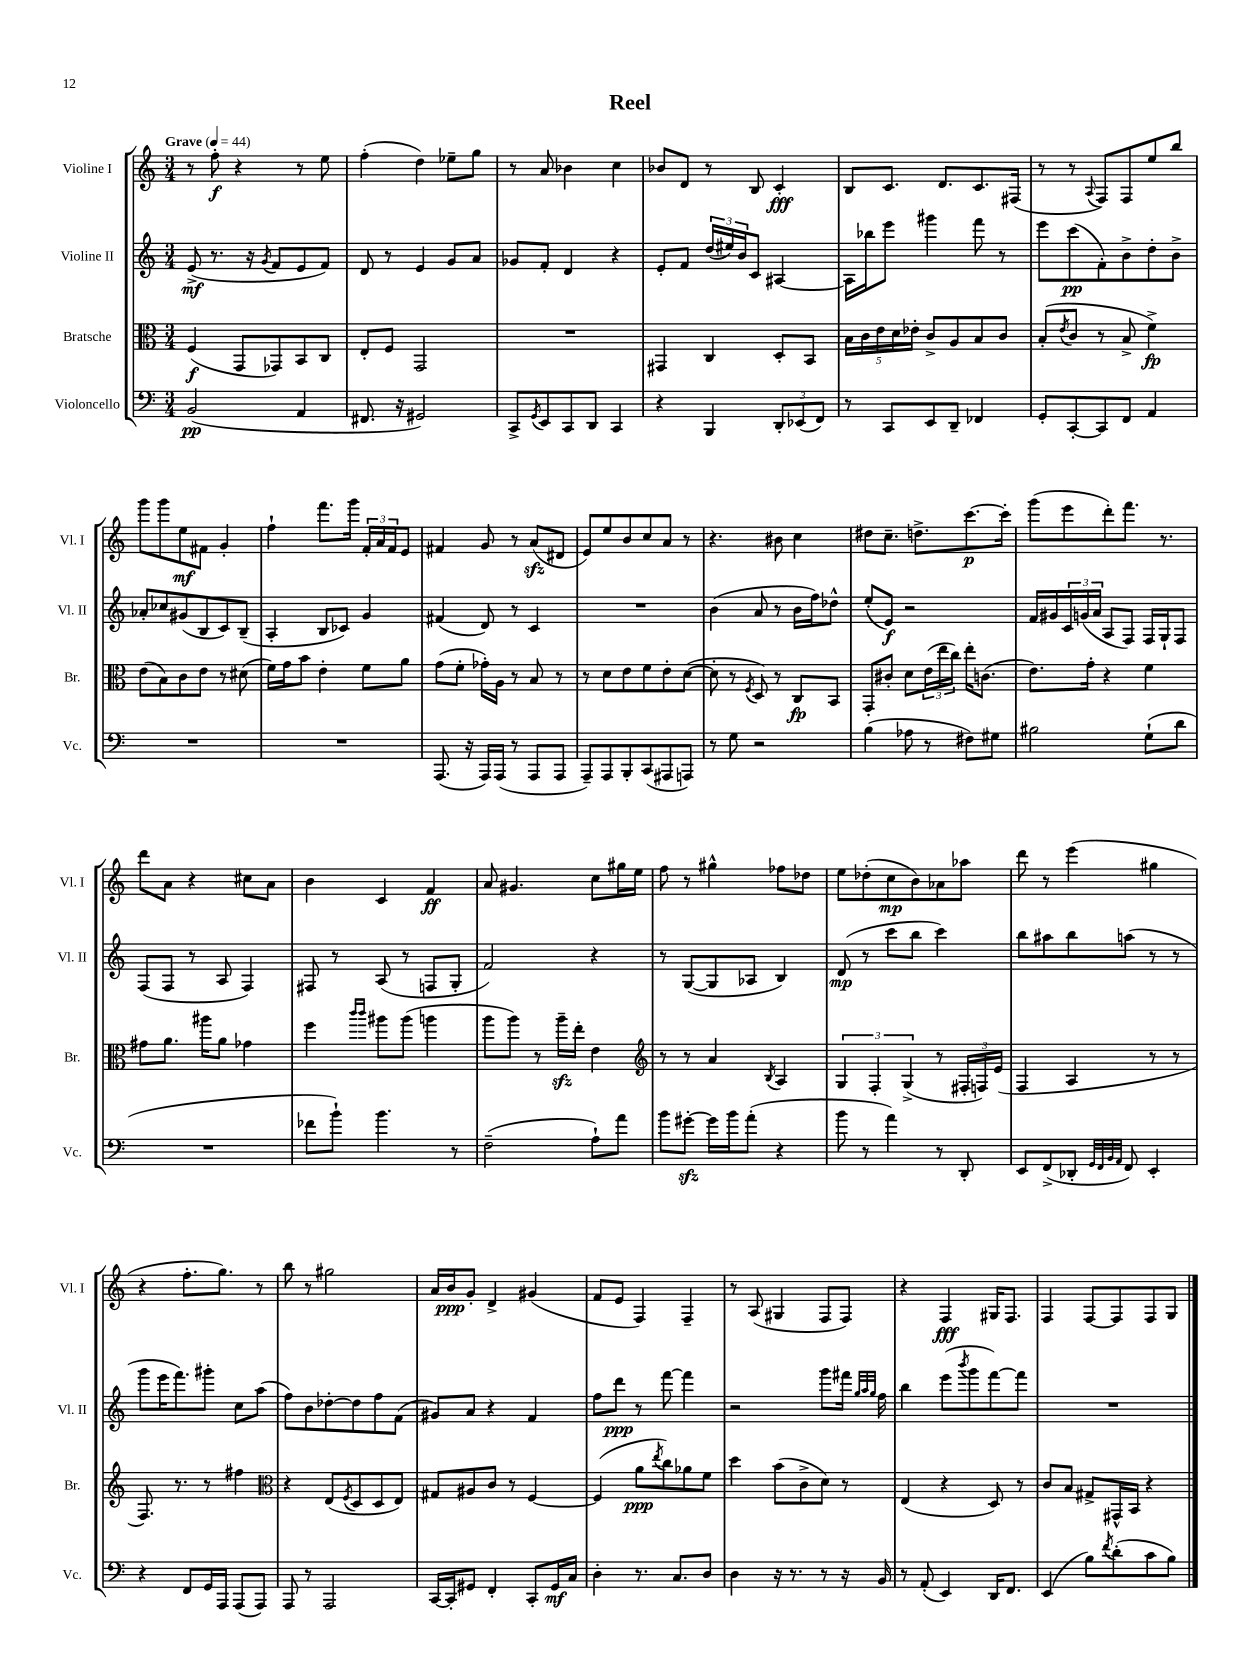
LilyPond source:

\header { title = "Reel" }
<<
\new StaffGroup <<
\new Staff = "s0" \with { instrumentName = "Violine I" shortInstrumentName = "Vl. I" } {
    \clef treble \key c \major \numericTimeSignature \time 3/4 \tempo "Grave" 4 = 44
    r8 f''8-.\f r4 r8 e''8 |
    f''4-.( d''4) ees''8-- g''8 |
    r8 a'8 bes'4 c''4 |
    bes'8 d'8 r8 b8 c'4-.\fff |
    b8 c'8. d'8. c'8. fis16( |
    r8 r8 \appoggiatura { a8 } f8) f8 e''8 b''8 |
    g'''8 g'''8 e''8\mf fis'8 g'4-. |
    f''4-! f'''8. g'''16 \tuplet 3/2 { f'16-. a'16 f'16 } e'8 |
    fis'4 g'8 r8 a'8\sfz( dis'8 |
    e'8) e''8 b'8 c''8 a'8 r8 |
    r4. bis'8 c''4 |
    dis''8 c''8.-- d''8.-> c'''8.~\p c'''16-. |
    g'''8( e'''8 d'''8-.) f'''8. r8. |
    d'''8 a'8 r4 cis''8 a'8 |
    b'4 c'4 f'4\ff |
    a'8 gis'4. c''8 gis''16 e''16 |
    f''8 r8 gis''4-^ fes''8 des''8 |
    e''8 des''8-.( c''8\mp b'8) aes'8 aes''8 |
    d'''8 r8 e'''4( gis''4 |
    r4 f''8.-. g''8.) r8 |
    b''8 r8 gis''2 |
    a'16 b'16\ppp g'8-. d'4-> gis'4( |
    f'8 e'8 f4) f4-- |
    r8 a8( gis4 f8 f8) |
    r4 f4\fff gis16 f8. |
    f4 f8~ f8 f8 g8 \bar "|." |
}
\new Staff = "s1" \with { instrumentName = "Violine II" shortInstrumentName = "Vl. II" } {
    \clef treble \key c \major \numericTimeSignature \time 3/4
    e'8->\mf( r8. r16 \acciaccatura { g'8 } f'8 e'8 f'8) |
    d'8 r8 e'4 g'8 a'8 |
    ges'8 f'8-. d'4 r4 |
    e'8-. f'8 \tuplet 3/2 { d''16( eis''16) b'16 } c'8 ais4~ |
    ais16 bes''16 e'''8 gis'''4 f'''8 r8 |
    e'''8 c'''8\pp( f'8-.) b'8-> d''8-. b'8-> |
    aes'8-. ces''8 gis'8( b8 c'8) b8--( |
    a4-. b8 ces'8) g'4 |
    fis'4( d'8) r8 c'4 |
    R2. |
    b'4( a'8 r8 b'16 f''16) des''8-^ |
    e''8-.( e'8\f) r2 |
    f'16 gis'16 \tuplet 3/2 { c'16 g'16( a'16 } a8 f8) f16 g16-! f8 |
    f8( f8 r8 a8 f4) |
    fis8 r8 a8( r8 f8 g8-. |
    f'2) r4 |
    r8 g8~( g8 aes8 b4) |
    d'8\mp( r8 c'''8 b''8 c'''4) |
    b''8 ais''8 b''8 a''8( r8 r8 |
    g'''8 e'''16 f'''8.) gis'''8-. c''8 a''8( |
    f''8) b'8 des''8~-. des''8 f''8 f'8( |
    gis'8) a'8 r4 f'4 |
    f''8 d'''8\ppp r8 f'''8~ f'''4 |
    r2 g'''8 fis'''16 \grace { g''32 a''32 g''32 } f''16 |
    b''4 e'''8( \acciaccatura { b'''8 } g'''8 f'''8~) f'''8 |
    R2. \bar "|." |
}
\new Staff = "s2" \with { instrumentName = "Bratsche" shortInstrumentName = "Br." } {
    \clef alto \key c \major \numericTimeSignature \time 3/4
    f4\f( g,8 ges,8) b,8 c8 |
    e8-. f8 g,2 |
    R2. |
    gis,4 c4 d8-. b,8 |
    \tuplet 5/4 { b16 c'16 e'16 d'16 ees'16-. } c'8-> a8 b8 c'8 |
    b8-.( \acciaccatura { e'8 } c'8 r8 b8-> f'4->\fp) |
    e'8( b8) c'8 e'8 r8 dis'8( |
    f'16) g'16 b'8 e'4-. f'8 a'8 |
    g'8( f'8-. ges'16-.) a16 r8 b8 r8 |
    r8 d'8 e'8 f'8 e'8-. d'8~( |
    d'8-. r8 \acciaccatura { f8 } d8) r8 c8\fp b,8 |
    g,8-. cis'8-. d'8 \tuplet 3/2 { e'16( e''16 c''16) } e''16-. c'8.( |
    e'8.) g'16-. r4 f'4 |
    gis'8 a'8. ais''16 a'8 ges'4 |
    f''4 \grace { c'''16 c'''16 } ais''8 ais''8( a''4 |
    a''8 a''8) r8 a''16--\sfz e''16-. e'4 |
    \clef treble r8 r8 a'4 \acciaccatura { b8 } a4 |
    \tuplet 3/2 { g4 f4-. g4->( } r8 \tuplet 3/2 { fis16-. f16) e'16( } |
    f4 a4 r8 r8 |
    f8.) r8. r8 fis''4 |
    \clef alto r4 e8( \acciaccatura { f8 } d8 d8 e8) |
    gis8 ais8 c'8 r8 f4~ |
    f4( a'8\ppp \acciaccatura { e''8 } c''8) aes'8 f'8 |
    d''4 b'8( c'8-> d'8) r8 |
    e4( r4 d8) r8 |
    c'8 b8 gis8-> gis,16-^ b,16 r4 \bar "|." |
}
\new Staff = "s3" \with { instrumentName = "Violoncello" shortInstrumentName = "Vc." } {
    \clef bass \key c \major \numericTimeSignature \time 3/4
    b,2\pp( a,4 |
    fis,8. r16 gis,2) |
    c,8-> \acciaccatura { g,8 } e,8 c,8 d,8 c,4 |
    r4 b,,4 \tuplet 3/2 { d,8-. ees,8( f,8) } |
    r8 c,8 e,8 d,8-- fes,4 |
    g,8-. c,8~-. c,8 f,8 a,4 |
    R2. |
    R2. |
    a,,8.( r16 a,,16) a,,16( r8 a,,8 a,,8 |
    a,,8--) a,,8 b,,8-. c,8( ais,,8 a,,8) |
    r8 g8 r2 |
    b4( aes8 r8 fis8) gis8 |
    bis2 g8-!( d'8 |
    R2. |
    fes'8 b'8-!) b'4. r8 |
    f2--( a8-!) a'8 |
    b'8 gis'8~-.\sfz gis'16 b'16 a'8-.( r4 |
    b'8 r8 a'4) r8 d,8-. |
    e,8 f,8->( des,8-. \grace { g,32 f,32 b,32 a,32 } f,8) e,4-. |
    r4 f,8 g,16 a,,16 a,,8( a,,8) |
    a,,8 r8 a,,2 |
    c,16~ c,16-. gis,8 f,4-. c,8-. gis,16\mf c16 |
    d4-. r8. c8. d8 |
    d4 r16 r8. r8 r16 b,16 |
    r8 a,8-.( e,4) d,16 f,8. |
    e,4( b8) \acciaccatura { f'8 } d'8-.( c'8 b8) \bar "|." |
}
>>
>>
\layout { \context { \Score \remove "Bar_number_engraver" } }
